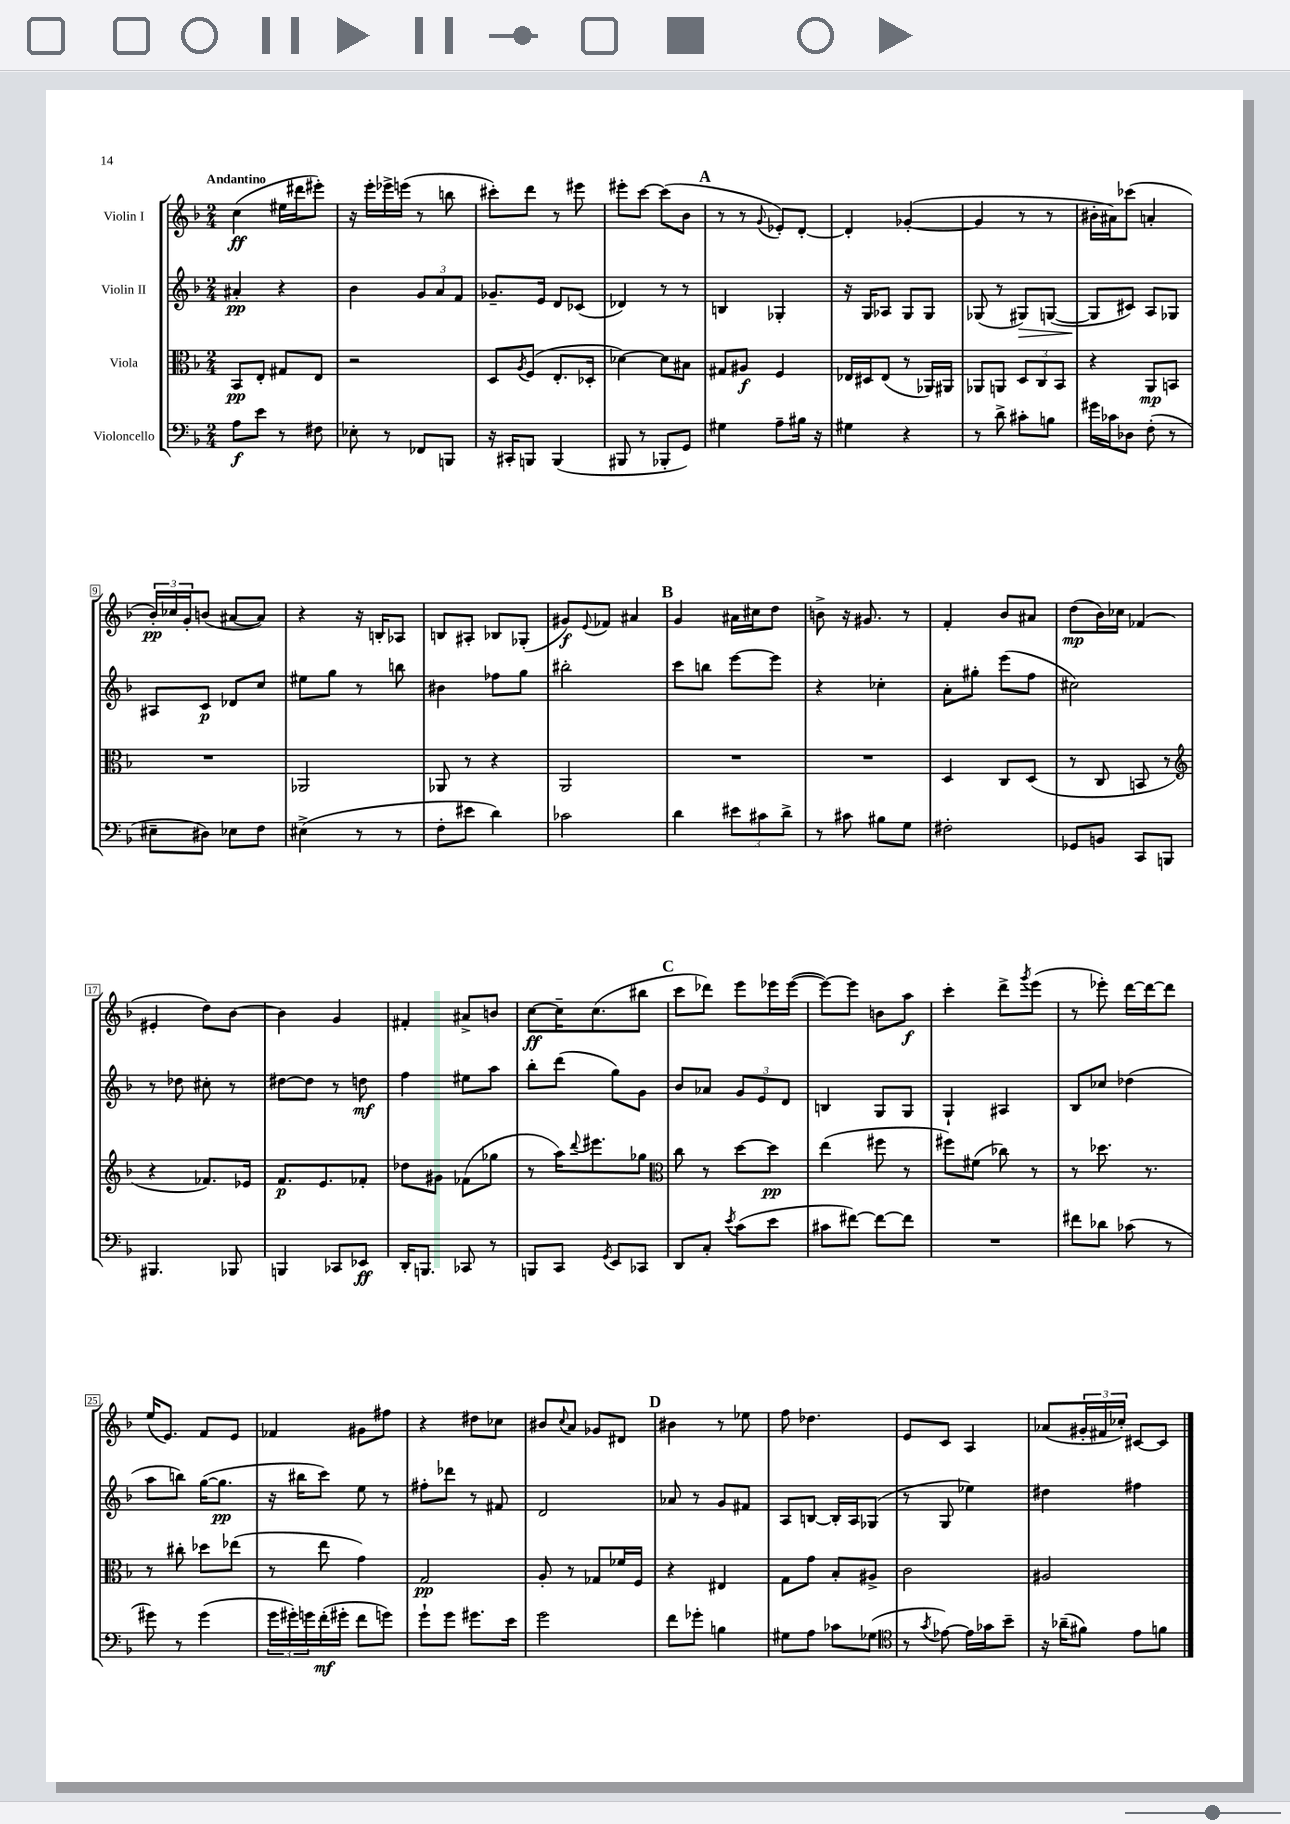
<<
\new StaffGroup <<
\new Staff = "s0" \with { instrumentName = "Violin I" } {
    \clef treble \key f \major \numericTimeSignature \time 2/4 \tempo "Andantino"
    c''4\ff( eis''16 dis'''16 eis'''8-.) |
    r16 e'''16-. ees'''16-> e'''16( r8 b''8 |
    cis'''8-.) d'''8 r8 eis'''8 |
    eis'''8-. c'''8~ c'''8( bes'8 |
    \mark \markup { \bold "A" } r8 r8 \appoggiatura { g'8 } ees'8-.) d'8~-. |
    d'4-. ges'4~-.( |
    ges'4 r8 r8 |
    bis'16-. ais'16) ces'''8( a'4-. |
    \tuplet 3/2 { bes'16-.\pp) ces''16 g'16-. } b'8( ais'8~ ais'8) |
    r4 r16 b16-. aes8 |
    b8 ais8-. bes8 ges8-.( |
    gis'8\f) \appoggiatura { e'8 } fes'8 ais'4 |
    \mark \markup { \bold "B" } g'4 ais'16 cis''16 d''8 |
    b'8-> r16 gis'8. r8 |
    f'4-. bes'8 ais'8 |
    d''8\mp( bes'16) ces''16 fes'4( |
    eis'4-. d''8) bes'8~ |
    bes'4 g'4 |
    fis'4-. ais'8-> b'8 |
    c''8~\ff c''16-- c''8.( bis''8 |
    \mark \markup { \bold "C" } c'''8 des'''8) e'''8 ees'''16 ees'''16~( |
    ees'''8~) ees'''8 b'8 a''8\f |
    c'''4-. d'''8-> \acciaccatura { g'''8 } e'''8( |
    r8 ees'''8-.) d'''16~ d'''16~ d'''8 |
    e''16( e'8.) f'8 e'8 |
    fes'4 gis'8 fis''8 |
    r4 dis''8 ces''8 |
    bis'8 \appoggiatura { c''8 } a'8 ges'8 dis'8 |
    \mark \markup { \bold "D" } bis'4 r8 ees''8 |
    f''8 des''4. |
    e'8 c'8 a4 |
    aes'8( \tuplet 3/2 { gis'16-. fis'16 ces''16-.) } cis'8~ cis'8 \bar "|." |
}
\new Staff = "s1" \with { instrumentName = "Violin II" } {
    \clef treble \key f \major \numericTimeSignature \time 2/4
    ais'4-.\pp r4 |
    bes'4 \tuplet 3/2 { g'8 a'8 f'8 } |
    ges'8.-- e'16 d'8 ces'8( |
    des'4) r8 r8 |
    \mark \markup { \bold "A" } b4 ges4-. |
    r16 g16 aes8 g8 g8 |
    ges8( r8 gis8\>) g8~( |
    g8\! cis'8) a8 ges8 |
    ais8 c'8\p des'8 c''8 |
    eis''8 g''8 r8 b''8 |
    bis'4 fes''8 g''8 |
    bis''2-. |
    \mark \markup { \bold "B" } c'''8 b''8 e'''8~ e'''8 |
    r4 ces''4-. |
    a'8-. gis''8-. e'''8( f''8 |
    cis''2) |
    r8 des''8 cis''8-. r8 |
    dis''8~ dis''8 r8 d''8\mf |
    f''4 eis''8 a''8 |
    bes''8-. d'''8( g''8) g'8 |
    \mark \markup { \bold "C" } bes'8 aes'8 \tuplet 3/2 { g'8 e'8 d'8 } |
    b4 g8 g8 |
    g4-! ais4 |
    bes8 ces''8 des''4( |
    a''8 b''8) g''16~( g''8.\pp |
    r16 bis''16 c'''8) e''8 r8 |
    fis''8-. des'''8 r8 fis'8 |
    d'2 |
    \mark \markup { \bold "D" } aes'8 r8 g'8 fis'8 |
    a8 b8~ b16-. a16 ges8( |
    r8 g8 ees''4) |
    dis''4 fis''4 \bar "|." |
}
\new Staff = "s2" \with { instrumentName = "Viola" } {
    \clef alto \key f \major \numericTimeSignature \time 2/4
    bes,8\pp e8-. gis8 e8 |
    r2 |
    d8 \acciaccatura { a8 } f8( e8.-. des16-. |
    des'4~) des'8 bis8 |
    \mark \markup { \bold "A" } gis8 ais8\f f4 |
    ees16 dis16 ees8( r8 aes,16) ais,16 |
    aes,8 a,8 \tuplet 3/2 { d8 c8 bes,8 } |
    r4 a,8\mp b,8 |
    R2 |
    aes,2 |
    aes,8 r8 r4 |
    a,2 |
    \mark \markup { \bold "B" } R2 |
    R2 |
    d4 c8 d8( |
    r8 c8 b,8 r8 |
    \clef treble r4 fes'8.) ees'16 |
    f'8.\p e'8. fes'8-. |
    des''8 gis'8 fes'8( ges''8 |
    r8 a''16) \appoggiatura { d'''8 } eis'''8. ges''8 |
    \mark \markup { \bold "C" } \clef alto c''8 r8 d''8~ d''8\pp |
    e''4( fis''8 r8 |
    fis''8) fis'8( ces''8) r8 |
    r8 des''8. r8. |
    r8 cis''8-. des''8 ees''8( |
    r8 e''8 g'4) |
    g2\pp |
    a8-. r8 ges8 fes'16 f16 |
    \mark \markup { \bold "D" } r4 eis4 |
    g8 g'8 bes8-. ais8-> |
    c'2 |
    ais2 \bar "|." |
}
\new Staff = "s3" \with { instrumentName = "Violoncello" } {
    \clef bass \key f \major \numericTimeSignature \time 2/4
    a8\f e'8 r8 fis8 |
    ees8-. r8 fes,8 b,,8 |
    r16 cis,16-. b,,8 b,,4( |
    bis,,8 r8 bes,,8-. g,8) |
    \mark \markup { \bold "A" } gis4 a8-- bis16 r16 |
    gis4 r4 |
    r8 d'8-> cis'8-. b8 |
    gis'16 ces'16 des8 f8-.( r8 |
    eis8-- dis8) ees8 f8 |
    eis4->( r8 r8 |
    f8-. eis'8 d'4) |
    ces'2 |
    \mark \markup { \bold "B" } d'4 \tuplet 3/2 { eis'8 cis'8 d'8-> } |
    r8 cis'8 bis8 g8 |
    fis2-. |
    ges,8 b,8 c,8 b,,8 |
    bis,,4. bes,,8 |
    b,,4 ces,8 ees,8\ff |
    d,16-. b,,8. ces,8 r8 |
    b,,8 c,8 \acciaccatura { g,8 } e,8 ces,8 |
    \mark \markup { \bold "C" } d,8 c8-. \acciaccatura { e'8 } c'8( e'8 |
    cis'8 fis'8~) fis'8~ fis'8 |
    R2 |
    fis'8 des'8 ces'8( r8 |
    gis'8) r8 gis'4( |
    \tuplet 3/2 { g'16 gis'16-.) g'16 } f'16-.\mf( gis'16-. f'8 g'8) |
    g'8-! g'8 gis'8. e'16 |
    g'2 |
    \mark \markup { \bold "D" } f'8 ges'8-. b4 |
    gis8 a8 ces'8 ges8( |
    \clef tenor r8 \acciaccatura { g'8 } ees'8~) ees'16 ges'16 bes'8-- |
    r16 aes'16--( fis'8) e'8 f'8 \bar "|." |
}
>>
>>
\layout { \context { \Score \override BarNumber.stencil = #(make-stencil-boxer 0.1 0.3 ly:text-interface::print) } }
